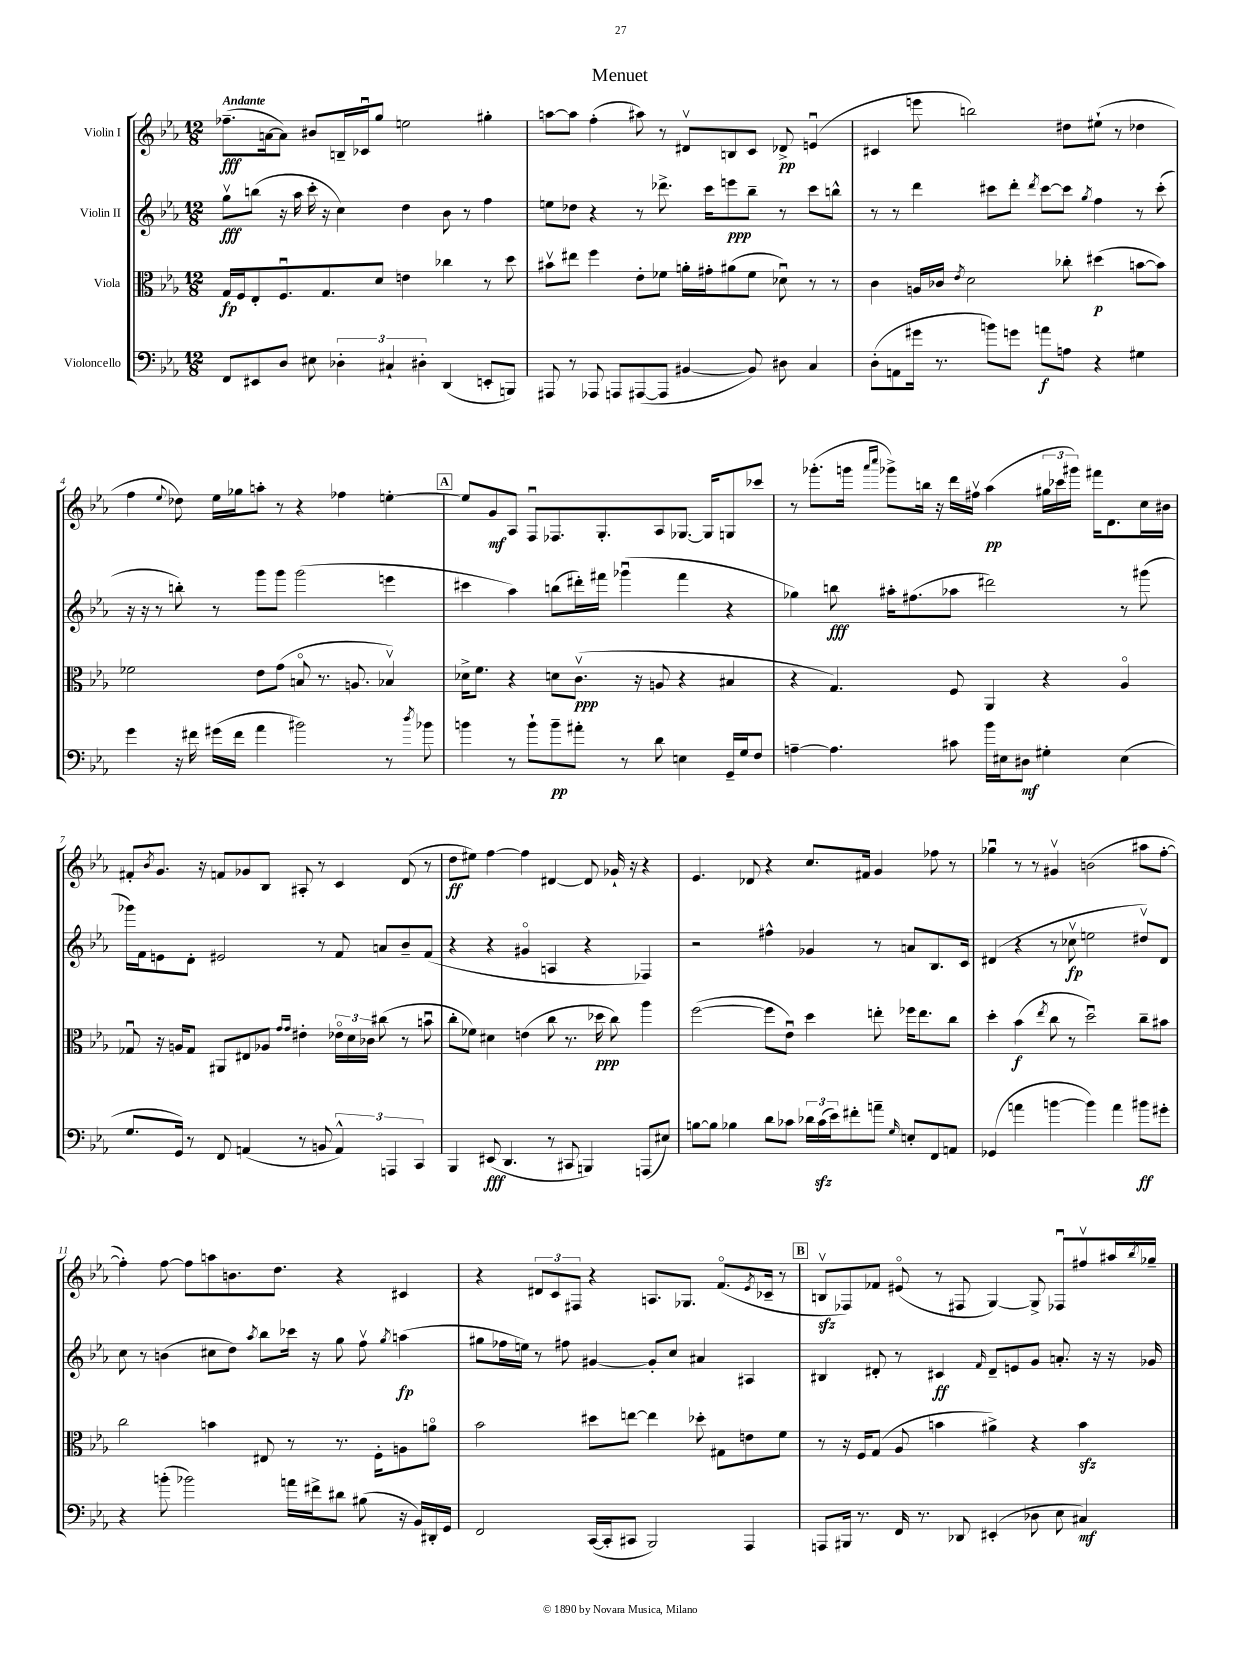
\header { title = "Menuet" }
<<
\new StaffGroup <<
\new Staff = "s0" \with { instrumentName = "Violin I" } {
    \clef treble \key ees \major \numericTimeSignature \time 12/8 \tempo "Andante"
    fes''8.--\fff( a'16~ a'8) bis'8 b16-- ces'16\downbow g''8 e''2 gis''4-. |
    a''8~ a''8 f''4-.( ais''8) r8 dis'8\upbow b8 c'8 des'8->\pp e'4\downbow( |
    cis'4 e'''8 b''2) dis''8 eis''8-!( r8 des''4 |
    f''4 \appoggiatura { ees''8 } des''8) ees''16 ges''16 a''8-. r8 r4 fes''4 e''4~-. |
    \mark \markup { \box "A" } e''8 g'8\mf aes8 f8\downbow fes8. g8.-. aes8 ges8.~ ges16 g8 ces'''8 |
    r8 ges'''8.-.( g'''16 \grace { aes'''16 c''''16 } ges'''8->) b''16 r16 d'''16 fis''16\upbow aes''4\pp( \tuplet 3/2 { gis''16 ces'''16 gis'''16) } fis'''16 d'8. c''16 bis'16 |
    fis'8-. \acciaccatura { bes'8 } g'8. r16 f'8 ges'8 bes8 ais8-. r8 c'4 d'8( r8 |
    d''8\ff eis''8) f''4~ f''4 dis'4~ dis'8 ges'16-! r16 r4 |
    ees'4. des'8 r4 c''8. fis'16 g'4 fes''8 r8 |
    ges''4\downbow r8 r8 gis'4\upbow b'2( ais''8 f''8~-. |
    f''4-.) f''8~ f''8 a''8 b'8. d''8. r4 cis'4 |
    r4 \tuplet 3/2 { dis'8 c'8 fis8 } r4 a8. ges8. f'8.\flageolet( \acciaccatura { ees'8 } ces'16-- r8 |
    \mark \markup { \box "B" } b8\upbow\sfz fes8) fes'8 eis'8\flageolet( r8 fis8 g4~) g8-> fes8\downbow fis''8\upbow ais''16 \acciaccatura { bes''8 } ges''16-- \bar "|." |
}
\new Staff = "s1" \with { instrumentName = "Violin II" } {
    \clef treble \key ees \major \numericTimeSignature \time 12/8
    g''8\upbow\fff b''8( r16 aes''16 c'''16-. r16 c''4) d''4 bes'8 r8 f''4 |
    e''8 des''8 r4 r8 des'''8.-> c'''16 e'''8\ppp bes''8-- r8 c'''8 b''8-^ |
    r8 r8 d'''4 cis'''8 d'''8-. \acciaccatura { d'''8 } cis'''8~ cis'''8 \acciaccatura { g''8 } f''4 r8 cis'''8-.( |
    r16 r16 r8 b''8-.) r8 g'''8 g'''8 g'''2( e'''4 |
    \mark \markup { \box "A" } cis'''4 aes''4) b''8( dis'''16-.) fis'''16 ges'''4\downbow( fis'''4 r4 |
    ges''4) b''8\fff ais''16-. fis''8.( aes''8 dis'''2) r8 gis'''8( |
    ges'''16) f'16 e'8 d'8-. eis'2 r8 f'8 a'8 bes'8-- f'8( |
    r4 r4 gis'4\flageolet a4 r4 fes4) |
    r2 fis''4-^ ges'4 r8 a'8 bes8. c'16 |
    dis'4( r4 r8 ces''8\upbow\fp e''2 dis''8\upbow) dis'8 |
    c''8 r8 b'4( cis''8 d''8) \acciaccatura { aes''8 } bes''8 ces'''16 r16 g''8 f''8\upbow \acciaccatura { g''8 } a''4\fp( |
    gis''8 fes''16 e''16) r8 fis''8 gis'4~ gis'8-. c''8 ais'4 ais4 |
    \mark \markup { \box "B" } bis4 dis'8-. r8 cis'4\ff \grace { f'16 } dis'8-- e'8 g'8 a'8.-. r16 r16 ges'16 \bar "|." |
}
\new Staff = "s2" \with { instrumentName = "Viola" } {
    \clef alto \key ees \major \numericTimeSignature \time 12/8
    g16\fp f16 ees8-. f8.\downbow g8. d'8 e'4 ces''4 r8 d''8 |
    bis'8\upbow eis''8 f''4 ees'8-. fes'8 a'16-. gis'16-. ais'8( fes'8 des'8\downbow) r8 r8 |
    c'4 a16 ces'16 \acciaccatura { ees'8 } d'2 ces''8-. dis''4\p( b'8~ b'8) |
    fes'2 ees'8 g'8( b8\flageolet r8. a8. bes4\upbow) |
    \mark \markup { \box "A" } des'16-> f'8. r4 d'8 c'8.\upbow\ppp( r16 a8 r4 bis4 |
    r4 g4.) f8 aes,4 r4 aes4\flageolet |
    ges8\downbow r16 a16 ges8 ais,8 eis8 aes8 \grace { g'16 g'16 } eis'4-. \tuplet 3/2 { ees'16\flageolet d'16 ces'16 } cis''8( r8 b'8\downbow |
    c''8-. fes'8) dis'4 e'4( c''8 r8. des''16\ppp c''8) aes''4 |
    f''2~( f''8 ees'8\downbow) d''4 e''8-. fes''16 e''8. c''8 |
    d''4-. bes'4\f( \acciaccatura { ees''8 } c''8 r8 d''2\downbow) c''8-- bis'8 |
    c''2 b'4 eis8 r8 r8. f16-. a8 a'8\flageolet |
    bes'2 dis''8 e''8~ e''4 des''8-. gis8 e'8 f'8 |
    \mark \markup { \box "B" } r8 r16 f16 g8( aes8 b'4 ais'4->) r4 b'4\sfz \bar "|." |
}
\new Staff = "s3" \with { instrumentName = "Violoncello" } {
    \clef bass \key ees \major \numericTimeSignature \time 12/8
    f,8 eis,8 d8 eis8 \tuplet 3/2 { des4-. cis4-! dis4-. } d,4( e,8-. b,,8) |
    ais,,8 r8 aes,,8 a,,8 ais,,8~( ais,,8 bis,4~ bis,8) dis8 c4 |
    d8-.( a,8 gis'16 r8. b'8) g'8 a'8\f a8 r4 gis4 |
    g'4 r16 fis'16 gis'16( fis'16 aes'4 bis'2) r8 \acciaccatura { d''8 } bes'8 |
    \mark \markup { \box "A" } b'4 r8 b'8-! b'8--\pp ais'8-. r8 d'8 e4 g,16-- g16 f8 |
    a4~-- a4. cis'8 bes'16 eis16 dis8\mf gis4-. eis4( |
    g8. g,16) r8 f,8 a,4( r8 b,8 \tuplet 3/2 { a,4-^) a,,4 c,4 } |
    bes,,4 eis,8\fff( d,4. r8 cis,8 b,,4) a,,8( eis8) |
    b8~ b8 bes4 d'8 ces'8 \tuplet 3/2 { des'16 ces'16\sfz( ees'16) } fis'8-. a'8-- \grace { g16 } e8-. f,8 a,8 |
    ges,4( a'4 b'4~ b'4) a'4 bis'8\ff gis'8-. |
    r4 b'8-.( bes'2) a'16 fis'16-> dis'8 bis8( r16 bes,16) dis,16-. g,16 |
    f,2 c,16~( c,16-. cis,8 bes,,2) aes,,4 |
    \mark \markup { \box "B" } a,,8 bis,,16 r8. f,16 r8. des,8 eis,4-.( des8 ees8 cis4\mf) \bar "|." |
}
>>
>>
